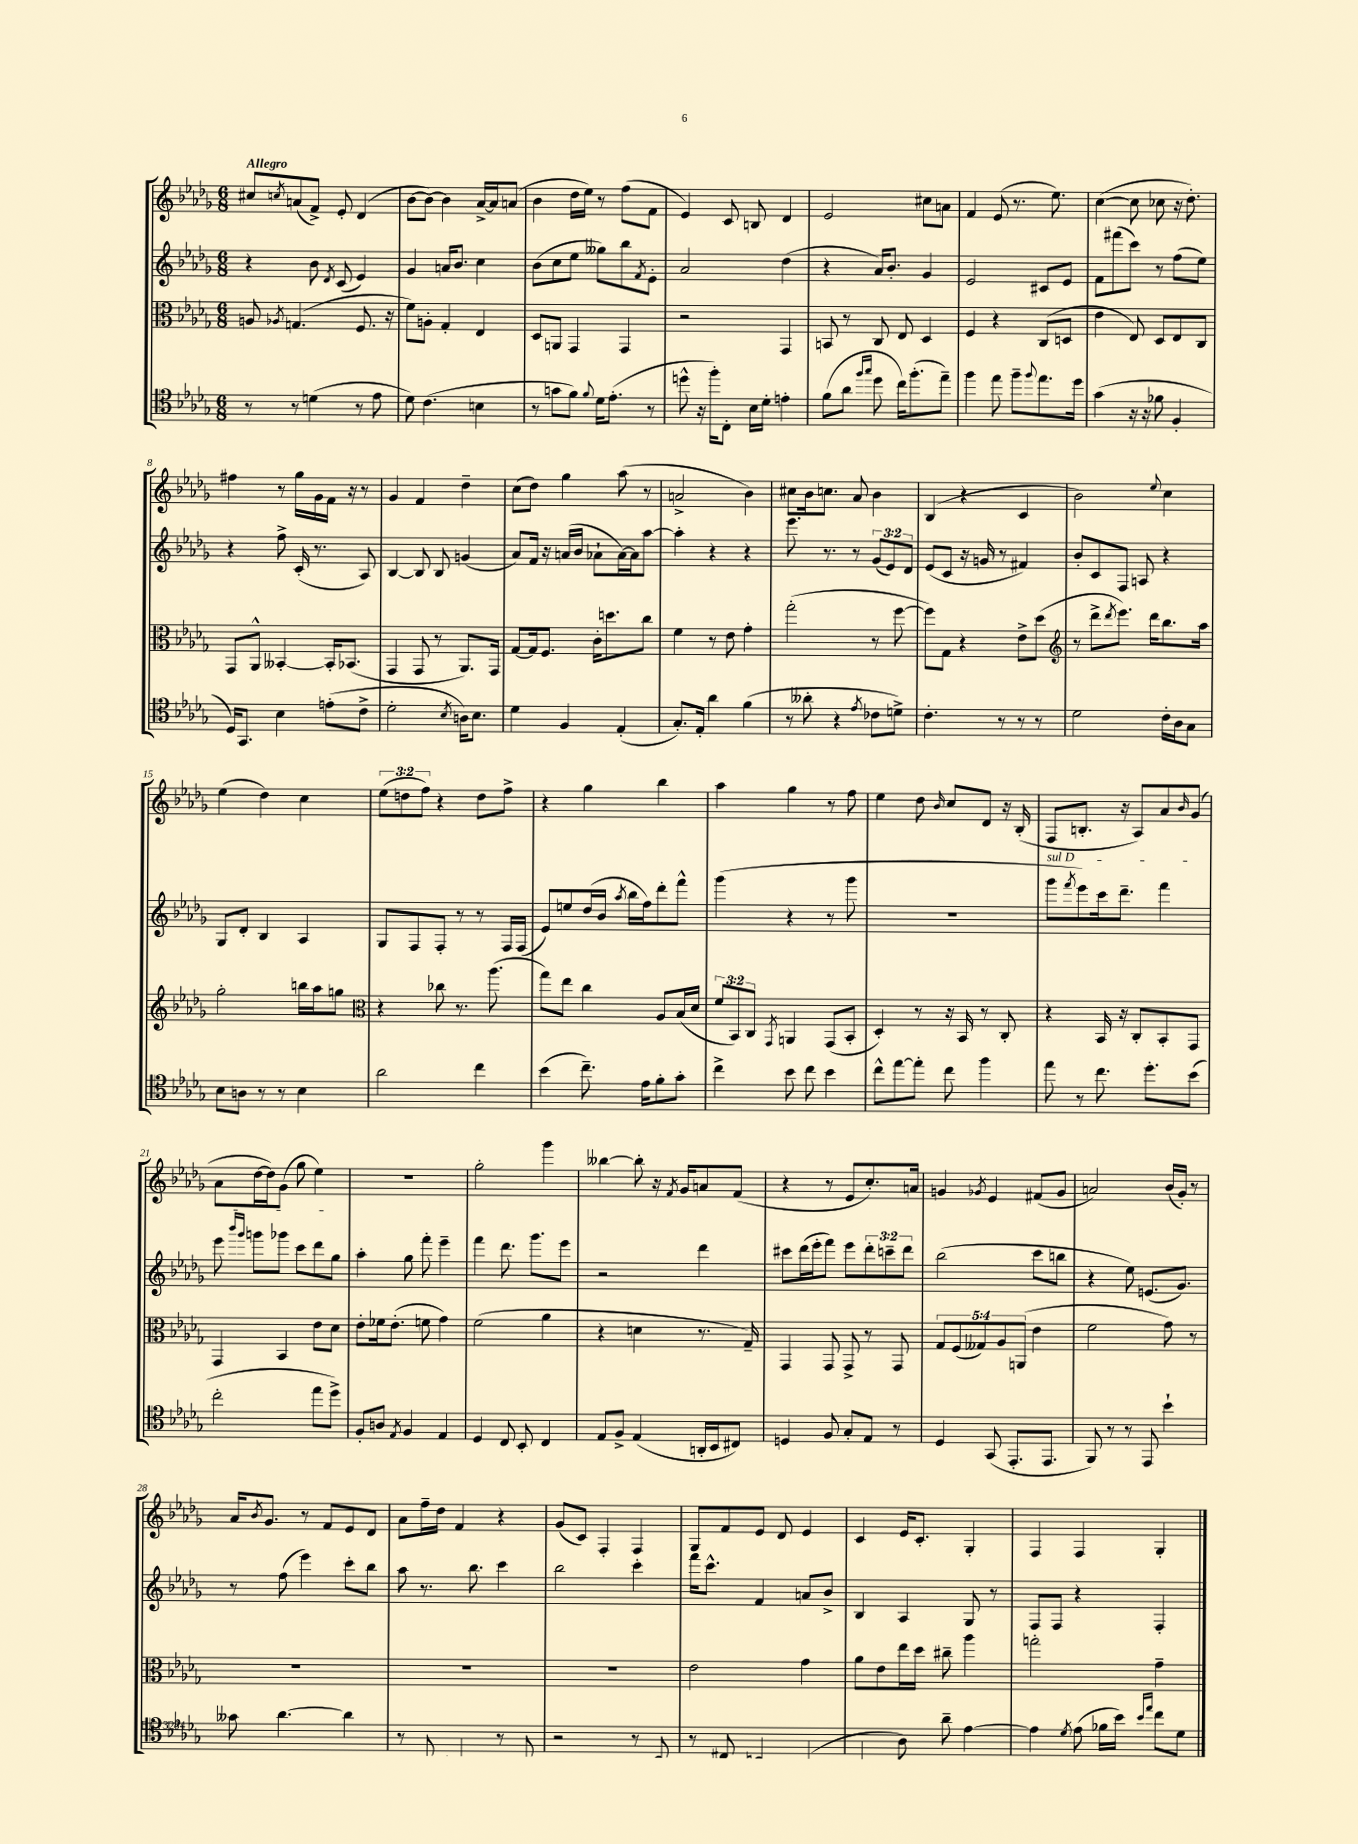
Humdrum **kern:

**kern	**kern	**kern	**kern
*part4	*part3	*part2	*part1
*staff4	*staff3	*staff2	*staff1
*clefC4	*clefC3	*clefG2	*clefG2
*k[b-e-a-d-g-]	*k[b-e-a-d-g-]	*k[b-e-a-d-g-]	*k[b-e-a-d-g-]
*M6/8	*M6/8	*M6/8	*M6/8
=1	=1	=1	=1
!	!	!	!LO:TX:a:B:t=Allegro
8r	8An/	4r	8cc#X/L
.	8qA-X/	.	8qccn/
8r	(4.Gn/	.	(8an/
(4dn\	.	8b-\	8f^/J)
.	.	8qd-/	.
.	.	(8c/	8e-'/
8r	8.F/	4e-/)	(4d-/
8e-\	.	.	.
.	16r	.	.
=2	=2	=2	=2
8d-\)	8f\L)	4g-/	[8b-\L
(4.c\	8An'\J	.	8b-\J_)
.	4G-'/	16an/KL	4b-\]
.	.	8.b-/J	.
4Bn\	4E-/	4cc\	[16a-^/LL
.	.	.	16a-/J]
.	.	.	(8an/J
=3	=3	=3	=3
8r	8D-/L	(8b-\L	4b-\
8gn\L	8AAn/J	8cc\	.
8f\J)	4GG-/	8ee-\J	16dd-\LL
.	.	.	16ee-\JJ)
8qqf/	.	.	.
16d-\KL	.	8gg--X\L)	8r
(8.e-'\J	.	.	.
.	4GG-/	8bb-\	(8ff\L
.	.	8qf/	.
8r	.	8e-'\J	8f\J
=4	=4	=4	=4
8ddn^^\	2r	2a-/	4e-/)
16r	.	.	.
16ff'\KL)	.	.	.
8C'\J	.	.	8c/
16B-\LL	.	.	8Bn/
16d-'\JJ	.	.	.
4en'\	4GG-/	(4dd-\	4d-/
=5	=5	=5	=5
(8f\L	8BBn/	4r	2e-/
8a-\J	8r	.	.
16qqff/LL	.	.	.
16qqgg-/JJ	.	.	.
8dd-\	8C/	16a-/KL)	.
.	.	8.b-'/J	.
16cc\KL)	8E-/	.	.
(8.ff'\	.	.	.
.	4D-/	4g-/	8cc#X\L
8ee-~\J)	.	.	8an\J
=6	=6	=6	=6
4ff\	4F/	2e-/	4f/
8ee-\	4r	.	(8e-/
8ff~\L	.	.	8.r
8qqff/	.	.	.
8.ee-\	(8C/L	8c#X/L	.
.	.	.	8.ee-\)
.	8Dn/J	8e-/J	.
16dd-\Jk	.	.	.
=7	=7	=7	=7
(4g-\	4e-\	8f\L	([4cc\
.	.	(8fff#X\	.
16r	8E-/)	8ccc\J)	8cc\]
16r	.	.	.
8f-X\	8D-/L	8r	8cc-X\
4F'/	8E-/	(8ff\L	16r
.	.	.	8.dd-'\)
.	8C/J	8ee-\J)	.
!!LO:LB:g=z
=8	=8	=8	=8
16D-/KL)	8GG-/L	4r	4ff#X\
8.GG-/J	.	.	.
.	8AA-^^/J	.	.
4B-\	[4BB--X'/	8ff^\	8r
.	.	(16c'/	16gg-\LL
.	.	8.r	16g-\
(8en'\L	16BB--'/KL]	.	16f\JJ
.	(8.BB-X/J	.	16r
8c^\J	.	8A-/)	8r
=9	=9	=9	=9
2d-'\	4GG-/	[4B-/	4g-/
.	8GG-/	8B-/]	4f/
.	8r	8B-/	.
8qB-/	.	.	.
16An\KL)	8.AA-/L)	(4gn/	4dd-~\
8.B-\J	.	.	.
.	16GG-/Jk	.	.
=10	=10	=10	=10
4d-\	[8G-/L	8a-/L)	(8cc\L
.	16G-/k]	16f/Jk	8dd-\J)
.	8.F/J	16r	.
4F/	.	(16an/LL	4gg-\
.	.	16b-/JJ	.
.	16c'\KL	8a-X`\L	.
.	8.ddn\	.	.
(4E-'/	.	[16a-\L)	(8aa-\
.	.	16a-\J]	.
.	8cc\J	[8aa-\J	8r
=11	=11	=11	=11
8.G-'/L)	4f\	4aa-'\]	2an^/
16E-'/Jk	.	.	.
4a-\	8r	4r	.
.	8e-\	.	.
(4f\	4g-'\	4r	4b-\)
=12	=12	=12	=12
8r	(2gg-'\	8.eee-\	8cc#X\L
8a--X'\	.	.	16b-\k
.	.	8.r	8.ccn\J
4r	.	.	.
.	.	8r	8a-/
8qe-/	.	.	.
8c-X\L	8r	(12g-/L	4b-\
.	.	12e-/)	.
8dn^\J)	[8ff\	.	.
.	.	12d-/J	.
=13	=13	=13	=13
4.c'\	8ff\L])	(8e-/L	(4B-/
.	8G-\J	8c/J	.
.	4r	16r	4r
.	.	16gn/	.
8r	.	8r	.
8r	8e-^\L	4f#X/)	4c/
8r	(8dd-\J	.	.
=14	=14	=14	=14
*	*clefG2	*	*
2d-\	8r	8b-'/L	2b-\)
.	8ddd-^\L	8c/	.
.	8qddd-/	.	.
.	8.eee-\J)	8F/J	.
.	.	8An/	.
.	16ddd-\KL	.	.
.	.	.	8qqee-/
16c'\LL	8.bb-\	4r	4cc\
16A-\J	.	.	.
8G-\J	.	.	.
.	16aa-\Jk	.	.
!!LO:LB:g=z
=15	=15	=15	=15
8B-\L	2gg-'\	8G-/L	(4ee-\
8An\J	.	8d-'/J	.
8r	.	4B-/	4dd-\)
8r	.	.	.
4B-\	16bbn\LL	4A-/	4cc\
.	16aa-\J	.	.
.	8ggn\J	.	.
=16	=16	=16	=16
*	*clefC3	*	*
2a-\	4r	8G-/L	(12ee-\L
.	.	.	12ddn\
.	.	8F/	.
.	.	.	12ff\J)
.	8cc-X\	8F'/J	4r
.	8.r	8r	.
4cc\	.	8r	8dd\L
.	(8.aa-\	.	.
.	.	16F/LL	8ff^\J
.	.	(16F/JJ	.
=17	=17	=17	=17
(4b-\	8gg-\L)	8e-/L)	4r
.	8ee-\J	8een/	.
8.cc~\)	4cc\	(16dd-/L	4gg-\
.	.	16b-/JJ	.
.	.	8qaa-/	.
.	.	16bb-\LL	.
16e-\KL	.	16ff\J)	.
8f'\	8A-/L	8ddd-'\	4bb-\
8g-'\J	(16B-/L	8fff^^\J	.
.	16d-/JJ	.	.
=18	=18	=18	=18
4cc^\	12f/L	(4ggg-\	4aa-\
.	12BB-/)	.	.
.	12C/J	.	.
.	8qGG-/	.	.
8b-\	4AAn/	4r	4gg-\
8cc\	.	.	.
4b-\	(8GG-/L	8r	8r
.	8BB-'/J	8ggg-\	8ff\
=19	=19	=19	=19
8cc^^\L	4D-'/)	2.r	4ee-\
[8ee-\	.	.	.
8ee-'\J]	8r	.	8dd-\
.	.	.	16qqb-/
8cc\	16r	.	8cc/L
.	16BB-/	.	.
4ff\	8r	.	8d-/J
.	8C'/	.	16r
.	.	.	(16B-'/
=20	=20	=20	=20
!	!	!LO:TX:a:i:t=sul D	!
8ee-\	4r	8ggg-\L	8F/L
.	.	8qfff/	.
8r	.	8eee-\)	8.Bn'/J
8.cc\	16BB-/	16ccc\k	.
.	16r	8.ddd-~\J	16r
.	8C'/L	.	8A-/L)
8.dd-'\L	.	.	.
.	8BB-'/	4fff\	8a-/
.	.	.	16qqb-/
(8b-\J	8GG-/J	.	(8g-/J
!!LO:LB:g=z
=21	=21	=21	=21
2cc'\	4GG-/	8eee-\	8a-\L
.	.	16qqbbb-/LL	.
.	.	16qqggg-/JJ	.
.	.	8gggn\L	[16dd-\L
.	.	.	16dd-\J])
.	4BB-/	8ggg-X\J	(8g-\J
.	.	8ccc\L	8gg-\
8ee-\L	8e-\L	8ddd-\	4ee-\)
8dd-^\J)	8d-\J	8gg-\J	.
=22	=22	=22	=22
8F'/L	8e-'\L	4aa-'\	2.r
8An/J	16f-X\k	.	.
.	(8.e-'\J	.	.
8qE-/	.	.	.
4F/	.	8gg-\	.
.	8fn\	8fff'\	.
4E-/	4g-\)	4eee-~\	.
=23	=23	=23	=23
4D-/	(2f\	4fff\	2gg-'\
8C/	.	8.ddd-\	.
8BB-'/	.	.	.
.	.	8.ggg-\L	.
4C/	4a-\	.	4ggg-\
.	.	8eee-\J	.
=24	=24	=24	=24
8E-/L	4r	2r	[4bb--X\
8F^/J	.	.	.
(4E-/	4dn\	.	8bb--'\]
.	.	.	16r
.	.	.	8qf/
.	.	.	16g-/KL
16AAn'/LL	8.r	4ddd-\	8an/
16BB-/J	.	.	.
8C#X/J)	.	.	(8f/J
.	16G-~/)	.	.
=25	=25	=25	=25
4Dn/	4GG-/	8ccc#X\L	4r
.	.	(16ddd-\L	.
.	.	16eee-'\J	.
8F/	8GG-/	8fff\J)	8r
8G-'/L	8GG-^/	8eee-\L	8e-/L
8E-/J	8r	12ddd-'\	8.cc'/)
.	.	12cccn~\	.
8r	8GG-/	.	.
.	.	12ddd-\J	.
.	.	.	16an/Jk
=26	=26	=26	=26
4D-/	10G-/L	(2bb-\	4gn/
.	(10F/	.	.
.	10G--X/)	.	.
.	.	.	8qg-X/
(8GG-/	.	.	4e-/
.	10A-/	.	.
8.EE-'/L	.	.	.
.	(10AAn/J	.	.
.	4e-\	8ccc\L	(8f#X/L
8.EE-/J	.	.	.
.	.	8bbn\J	8g-/J
=27	=27	=27	=27
8FF/)	2f\	4r	2an/)
8r	.	.	.
8r	.	8ee-\)	.
8EE-/	.	(8.en/L	.
4b-`\	8g-\)	.	(16b-/LL
.	.	8.g-/J)	16g-'/JJ)
.	8r	.	8r
!!LO:LB:g=z
=28	=28	=28	=28
8g--X\	2.r	8r	16a-/KL
.	.	.	8qb-/
.	.	.	8.g-/J
[4.a-\	.	(8ff\	.
.	.	4eee-\)	8r
.	.	.	8f/L
4a-\]	.	8ccc'\L	8e-/
.	.	8bb-\J	8d-/J
=29	=29	=29	=29
8r	2.r	8aa-\	8a-\L
(8EE-/	.	8.r	16ff~\L
.	.	.	16dd-\JJ
4GGn~/)	.	.	4f/
.	.	8.bb-\	.
8r	.	4ccc\	4r
8EE-/	.	.	.
=30	=30	=30	=30
2r	2.r	2bb-\	(8g-/L
.	.	.	8c/J)
.	.	.	4F'/
8r	.	4ccc'\	4F/
8BB-/	.	.	.
=31	=31	=31	=31
8r	2e-\	16fff\KL	8G-/L
.	.	8.ccc^^\J	.
8C#X/	.	.	8f/
4BBn/	.	4f/	8e-/J
.	.	.	8d-/
(4GG-/	4g-\	8an/L	4e-/
.	.	8b-^/J	.
=32	=32	=32	=32
4AA-/	8a-\L	4B-/	4c/
.	8e-\	.	.
8A-\)	16ee-\L	4A-/	16e-/KL
.	16dd-\JJ	.	8.c'/J
8a-~\	8cc#X~\	.	.
[4e-\	4aa-\	8G-/	4G-'/
.	.	8r	.
=33	=33	=33	=33
4e-\]	2ggn'\	8F/L	4F/
.	.	8F/J	.
8qd-/	.	.	.
(8e-\	.	4r	4F/
16f-X\LL	.	.	.
16b-\JJ)	.	.	.
16qqb-/LL	.	.	.
16qqee-/JJ	.	.	.
8cc\L	4g-~\	4F'/	4G-'/
8d-\J	.	.	.
==	==	==	==
*-	*-	*-	*-
